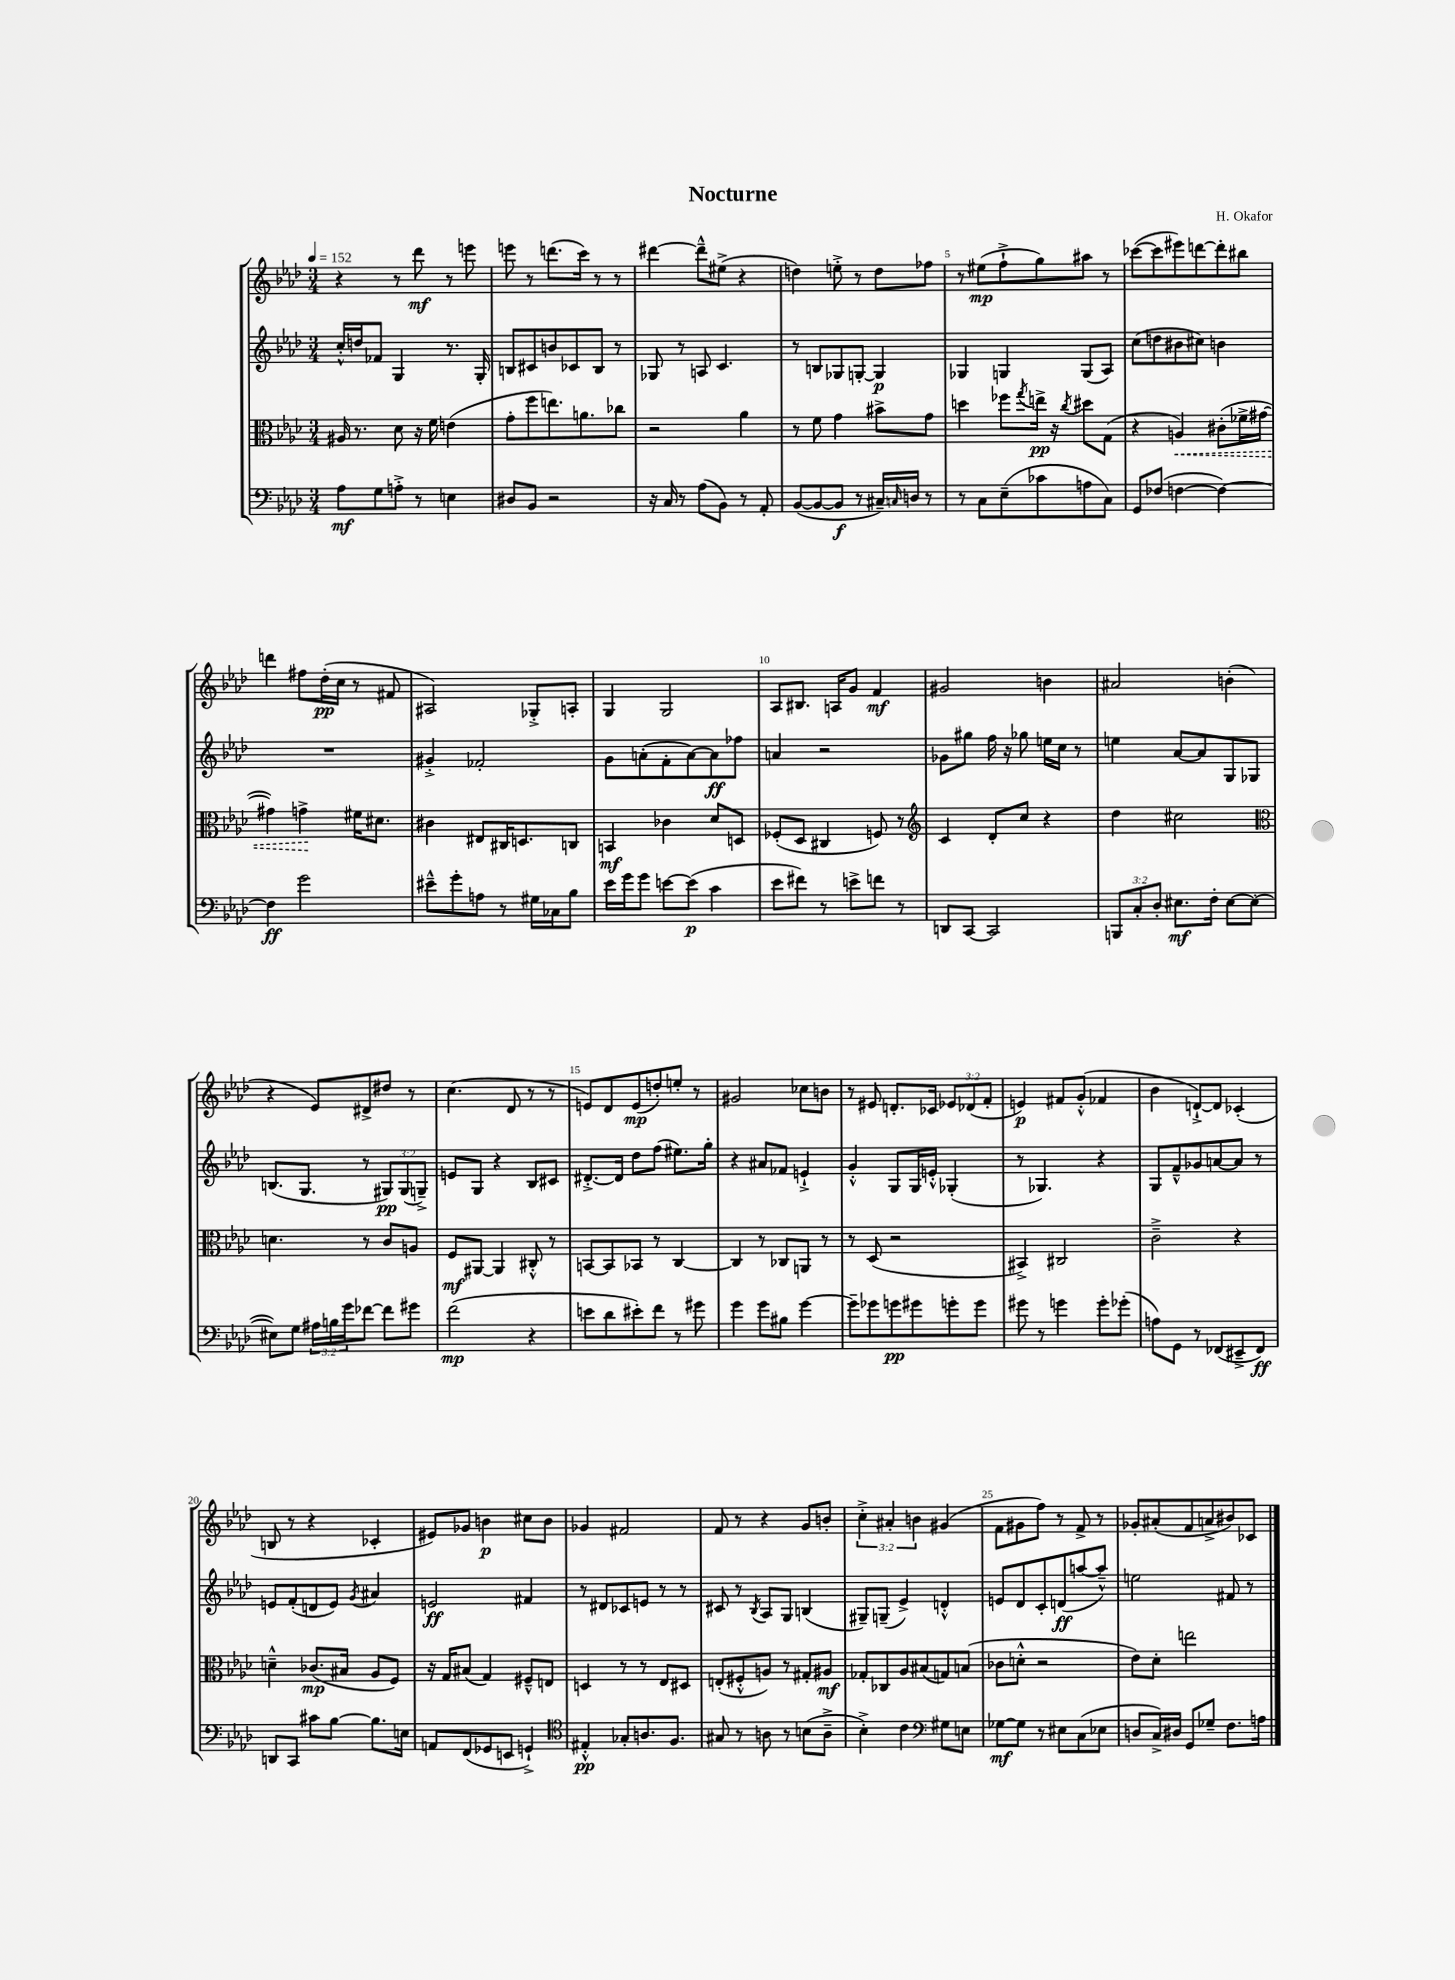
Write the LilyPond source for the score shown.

\header { title = "Nocturne" composer = "H. Okafor" }
<<
\new StaffGroup <<
\new Staff = "s0" {
    \clef treble \key aes \major \numericTimeSignature \time 3/4 \override Staff.TupletNumber.text = #tuplet-number::calc-fraction-text \tempo 4 = 152
    r4 r8 des'''8\mf r8 e'''8 |
    e'''8 r8 d'''8.( c'''16) r8 r8 |
    dis'''4~ dis'''8---^ eis''8->( r4 |
    d''4) e''8-.-> r8 d''8 fes''8 |
    r8 eis''8\mp( f''8-!-> g''8) ais''8 r8 |
    ces'''8~( ces'''8 eis'''8) d'''8~ d'''8-. bis''8 |
    d'''4 fis''8 des''16-.\pp( c''16 r8 fis'8 |
    ais2) ges8-.-> a8-. |
    g4 g2 |
    aes8 bis8. a16 g'8 f'4\mf |
    gis'2 b'4 |
    ais'2 b'4-.( |
    r4 ees'8) dis'8-> dis''8 r8 |
    c''4.( des'8 r8 r8 |
    e'8) des'8 e'8\mp( d''8-.) e''8-. r8 |
    gis'2 ces''8 b'8 |
    r8 eis'8 d'8.-. ces'16 \tuplet 3/2 { ees'8 des'8( f'8-. } |
    e'4\p) fis'8 g'8-.-^( fes'4 |
    bes'4 d'8~-!->) d'8 ces'4-.( |
    b8 r8 r4 ces'4-. |
    eis'8) ges'8 b'4\p cis''8 b'8 |
    ges'4 fis'2 |
    f'8 r8 r4 g'8 b'8-. |
    \tuplet 3/2 { c''4-.-> ais'4-. b'4 } gis'4( |
    f'8 gis'8 f''8) r8 f'8-> r8 |
    ges'8-. ais'8-.( f'8 a'8-> bis'8) ces'8 \bar "|." |
}
\new Staff = "s1" {
    \clef treble \key aes \major \numericTimeSignature \time 3/4 \override Staff.TupletNumber.text = #tuplet-number::calc-fraction-text
    c''16-.-^ d''16 fes'8 g4 r8. g16-. |
    b8 cis'8 b'8 ces'8 b8 r8 |
    ges8 r8 a8 c'4. |
    r8 b8 ges8 g8~-. g4\p |
    ges4 g4 g8( aes8) |
    c''8( d''8 bis'8 cis''8) b'4 |
    R2. |
    gis'4-.-> fes'2-. |
    g'8 a'8-.( f'8-. a'8~) a'8\ff fes''8 |
    a'4 r2 |
    ges'8 gis''8 f''16 r16 ges''8 e''16 c''16 r8 |
    e''4 aes'8~ aes'8 g8 ges8 |
    b8.( g8. r8 \tuplet 3/2 { gis8\pp) gis8( g8--->) } |
    e'8 g8 r4 bes8 cis'8 |
    dis'8.~-.-> dis'16 des''8 f''8( eis''8.) g''16-. |
    r4 ais'8 fes'8 e'4-!-> |
    g'4-.-^ g8 g16 e'16-.-^ ges4-.( |
    r8 ges4.) r4 |
    g8 f'8---^ ges'8 a'8~ a'8 r8 |
    e'8 f'8-.( d'8 e'8) \acciaccatura { g'8 } ais'4 |
    e'2\ff fis'4 |
    r8 dis'8 ces'8 e'8 r8 r8 |
    cis'8 r8 \acciaccatura { bes8 } aes8 g8 b4( |
    gis8--) g8--( ees'4->) d'4-.-^ |
    e'8 des'8 c'8-. d'8\ff( a''8~ a''8---^) |
    e''2 fis'8 r8 \bar "|." |
}
\new Staff = "s2" {
    \clef alto \key aes \major \numericTimeSignature \time 3/4
    ais16 r8. des'8 r16 f'16 e'4( |
    g'8-. f''8 e''8.) a'8. ces''8 |
    r2 aes'4 |
    r8 f'8 g'4 bis'8-> g'8 |
    d''4 fes''8 \acciaccatura { g''8 } e''16->\pp r16 \acciaccatura { c''8 } dis''8 g8( |
    r4 \once \override Hairpin.style = #'dashed-line a4\<) cis'8-.( fes'16-> gis'16~ |
    gis'4) g'4->\! fis'16 dis'8. |
    cis'4 eis8 cis16 d8. c8 |
    b,4\mf ces'4 des'8 d8 |
    fes8-.( des8 cis4 f8) r8 |
    \clef treble c'4 des'8-. c''8 r4 |
    des''4 cis''2 |
    \clef alto d'4. r8 c'8 a8 |
    f8\mf ais,8~ ais,4 cis8-.-^ r8 |
    b,8~ b,8 bes,8 r8 c4~ |
    c4 r8 ces8 a,8 r8 |
    r8 des8( r2 |
    bis,4->) cis2 |
    c'2---> r4 |
    d'4---^ ces'8.\mp( bis16 aes8 f8) |
    r16 g16 bis8( g4) fis8---^ e8 |
    d4 r8 r8 ees8 dis8 |
    e8-.( fis8-.-^ a8) r8 gis8-. ais8\mf |
    ges8-. ces8 aes8 bis8( g8) b8( |
    ces'8 d'8-.-^ r2 |
    ees'8) des'8-. e''2 \bar "|." |
}
\new Staff = "s3" {
    \clef bass \key aes \major \numericTimeSignature \time 3/4 \override Staff.TupletNumber.text = #tuplet-number::calc-fraction-text
    aes8\mf g8 a8-.-> r8 e4 |
    dis8 bes,8 r2 |
    r16 c16 r8 aes8( bes,8) r8 aes,8-. |
    bes,8~( bes,8~ bes,8\f r8 cis16--) \grace { c16 } d16 r8 |
    r8 c8 ees8--( ces'8 a8 c8) |
    g,8 fes8( f4~ f4~) |
    f4\ff g'2 |
    eis'8---^ g'8-. a8 r8 gis16 ces16 bes8 |
    ees'16 g'16 g'8 e'8~ e'8\p( c'4 |
    ees'8 fis'8) r8 e'8-> f'8 r8 |
    d,8 c,8~ c,2 |
    \tuplet 3/2 { b,,8 c8-. des8-. } eis8.\mf f16-. eis8~ eis8~( |
    eis8) g8 \tuplet 3/2 { ais16 b16 g'16 } fes'8~ fes'8 gis'8 |
    f'2\mp( r4 |
    e'8 des'8 eis'8-.) f'8 r8 gis'8 |
    g'4 g'8 bis8 g'4~ |
    g'8-- ges'8 g'8\pp gis'8 g'8-. g'8 |
    gis'8 r8 g'4 g'8-. ges'8-.( |
    a8) g,8 r8 fes,8( eis,8---> fes,8\ff) |
    d,8 c,8 cis'8 bes8~ bes8. e16 |
    a,8 f,8( ges,8 e,8 g,4-!->) |
    \clef tenor eis4-.-^\pp ges8-. a8. f8. |
    gis8 r8 a8 r8 b8( a8---> |
    bes4-.->) c'4 \clef bass gis8 e8 |
    ges8~\mf ges8 r8 eis8 c8( ees8 |
    d8 c16->) dis16 g,8 ges8-- f8. a16 \bar "|." |
}
>>
>>
\layout { \context { \Score \override BarNumber.break-visibility = ##(#f #t #t) barNumberVisibility = #(every-nth-bar-number-visible 5) } }
